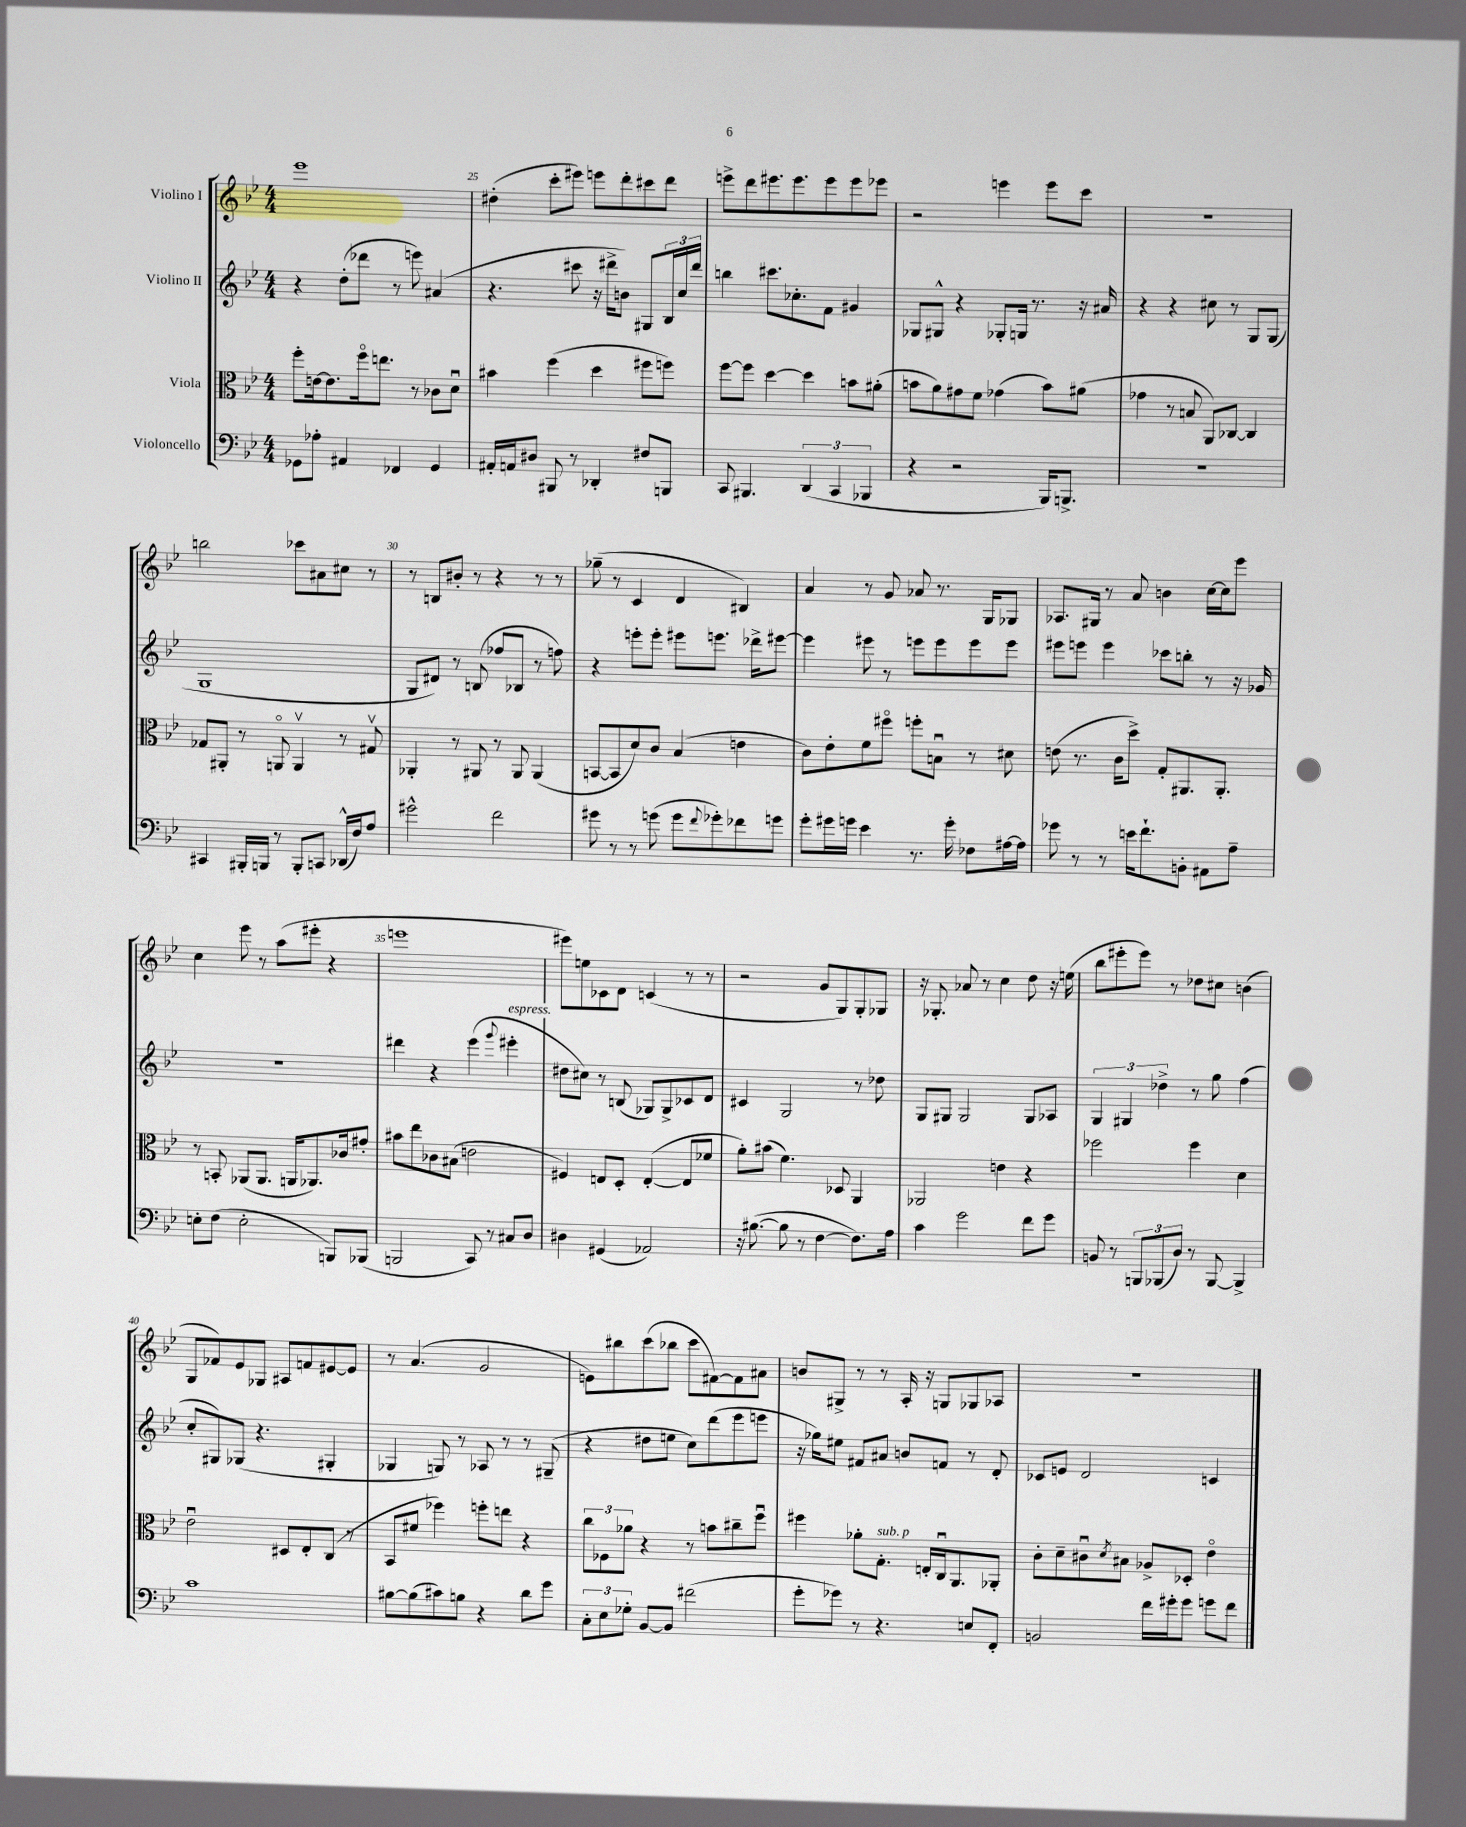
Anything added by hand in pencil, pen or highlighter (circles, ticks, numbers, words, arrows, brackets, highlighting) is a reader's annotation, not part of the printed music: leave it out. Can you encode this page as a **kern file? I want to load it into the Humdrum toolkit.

**kern	**kern	**kern	**kern
*part4	*part3	*part2	*part1
*staff4	*staff3	*staff2	*staff1
*I"Violoncello	*I"Viola	*I"Violino II	*I"Violino I
*clefF4	*clefC3	*clefG2	*clefG2
*k[b-e-]	*k[b-e-]	*k[b-e-]	*k[b-e-]
*M4/4	*M4/4	*M4/4	*M4/4
=24	=24	=24	=24
8GG-X\L	8ff'\L	4r	1eee-
8A-X'\J	[16en\k	.	.
.	8.e\]	.	.
4AA#X/	.	(8dd'\L	.
.	16ff\k	8ddd-X\J	.
.	8.een\J	.	.
4FF-X/	.	8r	.
.	8r	8eeen\)	.
4GG-/	8c-X\L	(4a#X/	.
.	8du\J	.	.
=25	=25	=25	=25
16AA#X'/LL	4b#X\	4.r	(4dd#X'\
16AAn/J	.	.	.
8D#X/J	.	.	.
8BBB#X/	(4ff\	.	8ccc'\L
8r	.	8ccc#X\	8eee#X\J)
4DD-X'/	4dd\	16r	8eeen\L
.	.	16ddd#X^\KL	.
.	.	8bn\J)	8ddd'\
8F#X/L	8ff#X\L	8G#X/L	8ccc#X\
8BBBn/J	8ffn\J)	24B-/L	8ddd\J
.	.	24cc/	.
.	.	24ddd#/JJ	.
=26	=26	=26	=26
8CC/	[8ff\L	4bbn\	8eeen^\L
4.BBB#X/	8ff\J]	.	8ddd\
.	[4dd\	8.ccc#X\L	8.eee#X\
.	.	8.cc-X'\	8.eee#\
(6DD/	4dd\]	.	.
.	.	8f\J	8eee#\
6CC/	.	.	.
.	8bn\L	4g#X/	8eee#\
6BBB-X/	.	.	.
.	(8a#X'\J	.	8eee-X\J
=27	=27	=27	=27
4r	8bn\L	8G-X/L	2r
.	8a\)	8G#X^^/J	.
2r	8g#X\	4r	.
.	8f\J	.	.
.	(4g-X\	8G-X'/L	4eeen\
.	.	16Gn/Jk	.
.	.	8.r	.
16BBB-/KL)	8b\L)	.	8eee\L
8.BBBn^/J	.	.	.
.	(8a#X\J	16r	8ccc\J
.	.	16a#X/	.
=28	=28	=28	=28
1r	4g-X\	4r	1r
.	8r	4r	.
.	8Bn/	.	.
.	8AA/L)	8cc#X\	.
.	[8C-X/J	8r	.
.	4C-/]	8G/L	.
.	.	(8G/J	.
!!LO:LB:g=z
=29	=29	=29	=29
4CC#X/	8G-X/L	1G	2bbn\
.	8AA#X'/J	.	.
16BBB#X'/LL	8r	.	.
16BBBn/JJ	.	.	.
8r	8AAn/	.	.
8BBB'/L	4AAv/	.	8ccc-X\L
8CCn/J	.	.	8a#X\
(16DD-X^^/LL	8r	.	8cc#X\J
16F/J)	.	.	.
8A/J	8G#Xv/	.	8r
=30	=30	=30	=30
2g#X^^\	4AA-X'/	8G/L	8r
.	.	8d#X/J)	8Bn/L
.	8r	8r	8b#X'/J
.	8AA#X/	(8Bn/	8r
2f\	8r	8ff-X/L	4r
.	8AA#/	8B-X/J	.
.	(4AA#/	8r	8r
.	.	8ffn\)	8r
=31	=31	=31	=31
8g#X\	[8BBn/L	4r	(8gg-X~\
8r	8BB/]	.	8r
8r	8d/)	8eeen'\L	4c/
(8gn\	8c/J	8eee'\J	.
8g\L	(4B-/	8eee#X\L	4d/
8qqf/	.	.	.
8g-X'\)	.	8.eeen\J	.
8f-X\	4en\	.	4B#X/)
.	.	16ddd-X^\KL	.
8gn\J	.	[8eee#X\J	.
=32	=32	=32	=32
8g'\L	8c\L)	4eee#\]	4a/
16g#X\L	8e-'\	.	.
16gn\JJ	.	.	.
4e-\	8f\	8eee#X\	8r
.	8ff#X\J	8r	8g/
8.r	8ffn'\L	8eeen\L	8a-X/
.	8Bnu\J	8eee\	8.r
16g'\	.	.	.
8F-X\L	8r	8eee\	.
.	.	.	16G/KL
[16A#X\L	8d#X\	8eee\J	8G-X/J
16A#\JJ]	.	.	.
=33	=33	=33	=33
8g-X\	(8en\	8eee#X\L	8.A-X/L
8r	8.r	8eeen\J	.
.	.	.	16G#X/Jk
8r	.	4eee\	8r
.	16c\KL	.	.
16en\KL	8dd^\J)	.	8a/
8.f`\	.	.	.
.	8G'/L	8ccc-X\L	4bn\
8BBn'\J	8.AA#X/	8bbn'\J	.
8AA#X\L	.	8r	[16cc\LL
.	8.AA#'/J	.	16cc\J]
8A~\J	.	16r	8eee-\J
.	.	16g-X/	.
!!LO:LB:g=z
=34	=34	=34	=34
8En'\L	8r	1r	4cc\
(8F\J	8BBn'/	.	.
2E'\	(8AA-X/L	.	8eee-\
.	8.AA-/J	.	8r
.	.	.	(8aa\L
.	16AAn/KL	.	.
.	8.AA-X/)	.	8eee#X'\J
8BBBn/L)	.	.	4r
.	16c-X/k	.	.
(8BBB-X/J	8g#X'/J	.	.
=35	=35	=35	=35
2BBBn/	8b#X\L	4ddd#X\	1eeen
.	8ee-\	.	.
.	8c-X\	4r	.
.	(8B#X\J	.	.
8CC/)	2en\	(4eee-\	.
8r	.	.	.
.	.	8qqggg/	.
!	!	!LO:TX:a:i:t=espress.	!
8C#X/L	.	4eee#X'\	.
8D/J	.	.	.
=36	=36	=36	=36
4D#X\	4F#X/)	8dd#X\L	8eee#X\L)
.	.	8cc#X\J)	8een\
(4GG#X/	8En/L	8r	8c-X\
.	8D'/J	(8Bn/	8d\J
2AA-X/)	([4E'/	8G-X/L)	(4cn/
.	.	8G-^/	.
.	8E/L]	8c-X/	8r
.	8f-X/J	8d/J	8r
=37	=37	=37	=37
16r	8a'\L)	4c#X/	2r
([8.B#X\	.	.	.
.	(8b#X\J	.	.
8B#\]	4.f\)	2G/	.
8r	.	.	.
[4F\	.	.	8g/L
.	8D-X/	.	8G/)
8.F\L])	4AA/	8r	8G'/
.	.	8dd-X\	8G-X/J
16A\Jk	.	.	.
=38	=38	=38	=38
4c\	2AA-X/	8G/L	16r
.	.	.	8.G-X'/
.	.	8G#X/J	.
2g\	.	2G#/	8a-X/
.	.	.	8r
.	4en\	.	4cc\
8f\L	4r	8G#/L	8dd\
8g\J	.	8A-X/J	16r
.	.	.	(16een\
=39	=39	=39	=39
8BBn/	2ff-X\	6G/	8bb-\L
8r	.	.	8eee#X'\
.	.	6G#X/	.
12BBBn/L	.	.	8eee#\J)
(12BBB-X/	.	6dd-X^\	.
.	.	.	8r
12D/J)	.	.	.
8r	4ff-\	8r	8dd-X\L
[8BBB-/	.	8gg\	8cc#X\J
4BBB-^/]	4d\	(4ff\	(4bn\
!!LO:LB:g=z
=40	=40	=40	=40
1c	2e-u\	8cc'/L	8G/L
.	.	8G#X/)	8f-X/)
.	.	(8G-X/J	8e-/
.	.	4.r	8G-X/J
.	8D#X/L	.	8A#X/L
.	8E-'/	.	8fn/
.	(8C/J	4G#X'/	[8e#X/
.	8r	.	8e#/J]
=41	=41	=41	=41
[8B#X\L	8BB-/L	4G-X/	8r
(8B#\]	8f#X/J	.	(4.a/
8c#X\)	4ff-X\)	8Gn/)	.
8Bn\J	.	8r	.
4r	8ffn'\L	8A-X/	2g/
.	8een\J	8r	.
8d\L	4r	8r	.
8g\J	.	(8G#X~/	.
=42	=42	=42	=42
12C'\L	12cc\L	4r	8en\L)
12E-\	12F-X\	.	.
.	.	.	8bb#X\
12G-X'\J	12a-X\J	.	.
[8BB-/L	4r	8dd#X\L	(8ccc\
8BB-/J]	.	8een\J	8bb-X\J
(2f#X\	8r	8cc\L)	8ccc\L
.	8bn\L	(8ddd\	[8f#X\)
.	8cc#X~\	8eee-\	8f#\]
.	8ffu\J	8eeen\J	8a#X\J
=43	=43	=43	=43
8g'\L	4ff#X\	16r	8bn/L
.	.	16gg-X\KL)	.
8g-X\J)	.	8ee#X\J	8G#X^/J
8r	8a-X'\L	8f#X/L	8r
!	!LO:TX:a:i:t=sub. p	!	!
4.r	8.G'\J	8a#X/J	8r
.	.	8bn/L	16A'/
.	16En'/LL	.	16r
.	16Cu/J	8fn/J	8Gn/L
.	8.AA/	.	.
8En/L	.	8r	8G-X/
8FF'/J	8AA-X'/J	8d'/	8A-X/J
=44	=44	=44	=44
2BBn/	8c'\L	8c-X/L	1r
.	8d~\	8en/J	.
.	8c#Xu\	2d/	.
.	8qd/	.	.
.	8B#X\J	.	.
16f\LL	8A-X^/L	.	.
16g#X'\J	.	.	.
8g#\J	8D-X'/J	.	.
8gn\L	4e-\	4cn/	.
8f\J	.	.	.
==	==	==	==
*-	*-	*-	*-
